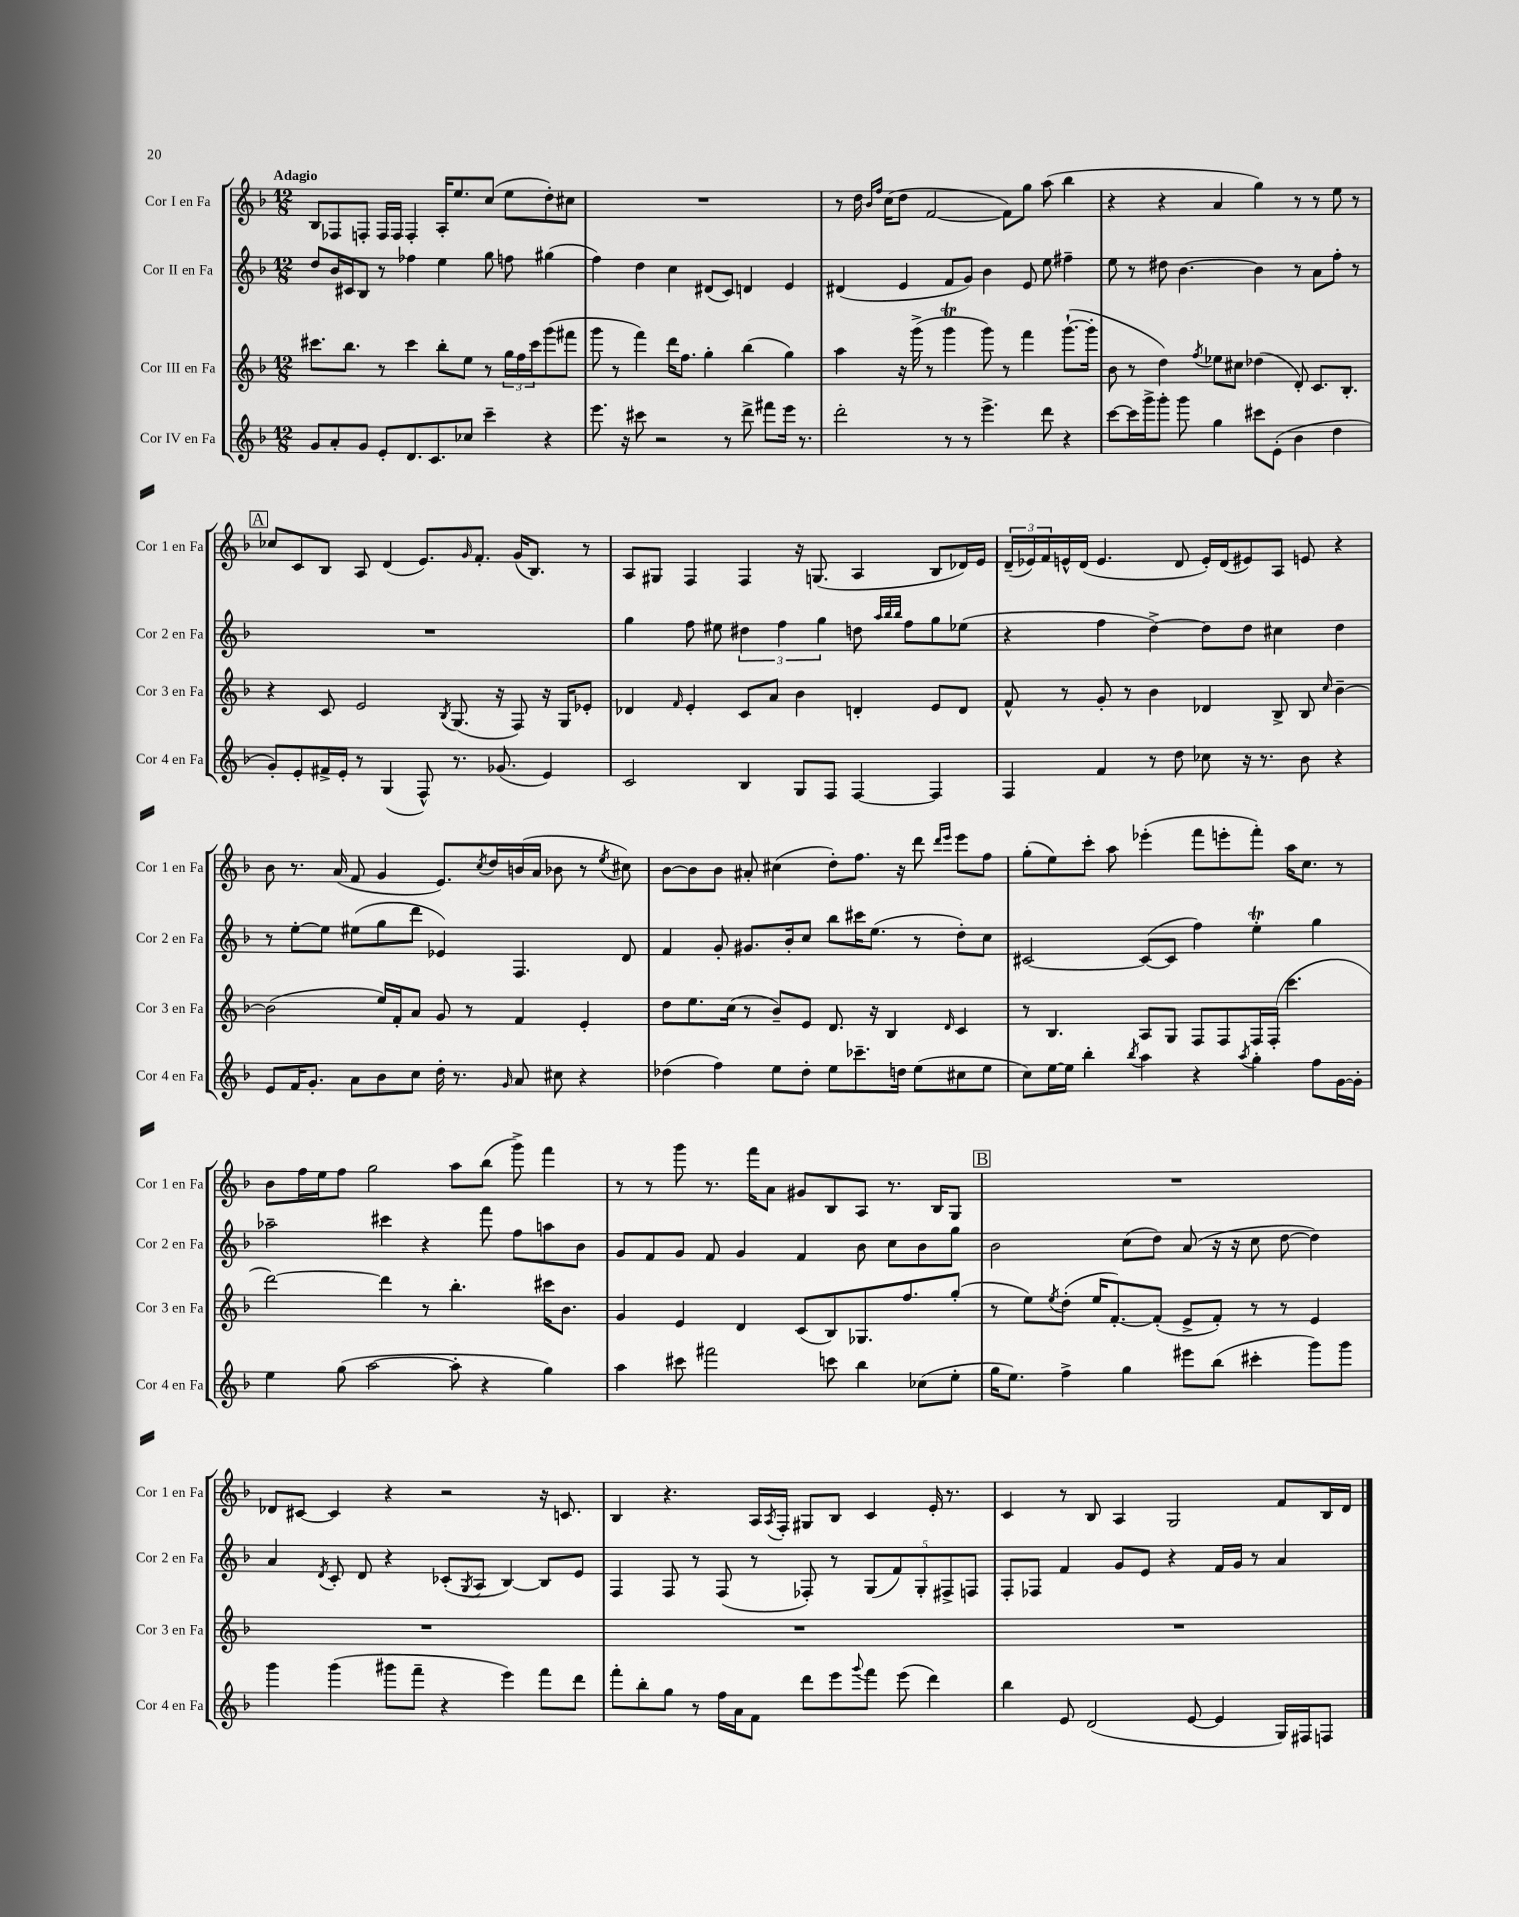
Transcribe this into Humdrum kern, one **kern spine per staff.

**kern	**kern	**kern	**kern
*staff4	*staff3	*staff2	*staff1
*clefG2	*clefG2	*clefG2	*clefG2
*k[b-]	*k[b-]	*k[b-]	*k[b-]
*M12/8	*M12/8	*M12/8	*M12/8
8g/L	8.ccc#\L	8dd/L	8B-/L
8a'/	.	16b-/L	8F-/
.	8.bb-\J	16c#/J	.
8g/J	.	8B-/J	8F'/J
8e'/L	8r	8r	16F/LL
.	.	.	16F/JJ
8.d/	4ccc#\	4ff-\	4F'/
8.c/	.	.	.
.	8bb-'\L	4ee\	16A'/LK
.	.	.	8.ee/
8cc-/J	8ee\J	.	.
4ccc~\	8r	8gg\	(8cc/J
.	24gg\LL	8ff\	8ee\L
.	24ff\	.	.
.	24ccc#\J	.	.
4r	(8ggg\	(4gg#\	8dd'\)
.	8fff#\J	.	8cc#\J
=	=	=	=
8.eee\	8ggg\	4ff\)	1.r
.	8r	.	.
16r	.	.	.
8ccc#\	4fff\)	4dd\	.
2r	.	.	.
.	16ddd\LK	4cc\	.
.	8.ff\J	.	.
.	4gg'\	(8d#/L	.
8r	.	8c/J)	.
8ddd^\	(4bb-\	4d/	.
8fff#\L	.	.	.
16eee\Jk	4gg\)	4e/	.
8.r	.	.	.
=	=	=	=
2ddd'\	4aa\	(4d#/	8r
.	.	.	16dd\
.	.	.	16qqb-/LL
.	.	.	16qqff/JJ
.	.	.	(16cc\LK
.	16r	4e/	8dd\J
.	(16ggg^\	.	.
.	8r	.	[2f/
8r	4ggg\	8f/L	.
8r	.	8g/J)	.
4.eee^\	8ggg\)	4b-\	.
.	8r	.	8f\]L)
.	4fff\	8e/	8gg\J
8ddd\	.	8ee\	(8aa\
4r	([8.ggg`\L	4ff#~\	4bb-\
.	16ggg'\]Jk	.	.
=	=	=	=
[8ccc\L	8b-\	8ee\	4r
16ccc\]L	8r	8r	.
16ggg^\J	.	.	.
8ggg'\J	4dd\)	8dd#\	4r
8ggg\	.	[4.b-\	.
.	8qff/	.	.
4gg\	8ee-\L	.	4a/
.	8cc#\J	.	.
8ccc#\L	(4dd-\	4b-\]	4gg\)
(8e'\J	.	.	.
4b-\	8d'/)	8r	8r
.	8.c/L	8a\L	8r
4dd\	.	8ff'\J	8ee\
.	8.B-'/J	.	.
.	.	8r	8r
=	=	=	=
8g'/L)	4r	1.r	8cc-/L
8e'/	.	.	8c/
16f#^/L	8c/	.	8B-/J
16e'/JJ	.	.	.
8r	2e/	.	8A/
(4G/	.	.	(4d/
8F^^/)	.	.	8.e/L)
.	8qB-/	.	.
8.r	(8.G/	.	.
.	.	.	16qqg/
.	.	.	8.f'/J
(8.g-/	16r	.	.
.	8F/)	.	(16g/LK
.	.	.	8.B-/J)
4e/)	16r	.	.
.	16G/LK	.	.
.	8e-'/J	.	8r
=	=	=	=
2c/	4d-/	4gg\	8A/L
.	.	.	8G#/J
.	16qqf/	.	.
.	4e'/	8ff\	4F/
.	.	8ee#\	.
4B-/	8c/L	6dd#\	4F/
.	8a/J	.	.
.	.	6ff\	.
8G/L	4b-\	.	16r
.	.	.	(8.G/
.	.	6gg\	.
8F/J	.	.	.
[4F/	4d'/	8dd\	4A/
.	.	32qqaa/LLL	.
.	.	32qqbb-/	.
.	.	32qqbb-/JJJ	.
.	.	8ff\L	.
4F/]	8e/L	8gg\	8B-/L
.	8d/J	(8ee-\J	16d-/L)
.	.	.	16e/JJ
=	=	=	=
4F/	8f^^/	4r	(24d~/LL
.	.	.	24e-/)
.	.	.	24f/
.	8r	.	16e^^/
.	.	.	(16d/JJ
4f/	8g'/	4ff\	4.e/
.	8r	.	.
8r	4b-\	[4dd^\)	.
8dd\	.	.	8d/
8cc-\	4d-/	8dd\]L	16e'/LL)
.	.	.	(16d/J
16r	.	8dd\J	8e#/)
8.r	.	.	.
.	8B-^/	4cc#\	8A/J
8b-\	8B-/	.	8e/
.	16qqcc/	.	.
4r	[4b-~\	4dd\	4r
=	=	=	=
8e/L	(2b-\]	8r	8b-\
16f/K	.	[8ee'\L	8.r
8.g'/J	.	.	.
.	.	8ee\]J	.
.	.	.	(16a/
8a\L	.	(8ee#\L	8f/
8b-\	16ee/LL)	8gg\	4g/
.	16f'/J	.	.
8cc\J	8a/J	8ddd\J	.
16dd'\	8g/	4e-/)	8.e/L)
8.r	.	.	.
.	8r	.	.
.	.	.	8qcc/
.	.	.	16dd/L
16qqg/	.	.	.
8a/	4f/	4.F/	(16b/
.	.	.	16a/JJ
8cc#\	.	.	8b-\
4r	4e'/	.	8r
.	.	.	8qee/
.	.	8d/	8cc#\)
=	=	=	=
(4dd-\	8dd\L	4f/	[8b-\L
.	8.ee\	.	8b-\]
4ff\)	.	8g'/	8b-\J
.	(16cc\Jk	.	.
.	8r	8.g#/L	8a#'/
8ee\L	8b-~/L)	.	(4cc#\
.	.	16b-'/k	.
8dd-'\J	8e/J	8cc/J	.
8ee\L	8.d/	8bb-\L	8dd'\L)
8.ccc-~\	.	16ccc#\K	8.ff\J
.	16r	(8.ee\J	.
.	4B-/	.	.
16dd\Jk	.	.	16r
(8ee\L	.	8r	8ddd\
.	.	.	16qqddd/LL
.	16qqd/	.	16qqeee/JJ
8cc#\	4c/	8dd'\L)	8eee\L
8ee\J	.	8cc\J	8ff\J
=	=	=	=
8cc\L)	8r	[2c#/	(8gg'\L
[16ee\L	4.B-/	.	8ee\)
16ee\]JJ	.	.	.
4bb-'\	.	.	8ccc'\J
.	.	.	8aa\
8qbb-/	.	.	.
4aa\	8A/L	(8c#/_L	(4eee-'\
.	8G/J	8c#/]J	.
4r	8F/L	4ff\)	8fff\L
.	8F/	.	8eee'\
8qaa/	.	.	.
4gg'\	16F/L	4ee'\	8fff'\J)
.	(16F'/JJ	.	.
.	4.ccc\	.	16aa\LK
.	.	.	8.cc\J
8ff\L	.	4gg\	.
[16g\L	.	.	8r
16g'\]JJ	.	.	.
=	=	=	=
4ee\	[2ddd\)	2aa-~\	8b-\L
.	.	.	16ff\L
.	.	.	16ee\J
(8gg\	.	.	8ff\J
[2aa\	.	.	2gg\
.	4ddd\]	4ccc#\	.
.	8r	4r	.
8aa'\]	4.bb-'\	.	8aa\L
4r	.	8fff\	(8bb-\J
.	.	8ff\L	8ggg^\)
4gg\)	16ccc#\LK	8aa\	4fff\
.	8.b-\J	.	.
.	.	8b-\J	.
=	=	=	=
4aa\	4g/	8g/L	8r
.	.	8f/	8r
8ccc#\	4e/	8g/J	8ggg\
2fff#\	.	8f/	8.r
.	4d/	4g/	.
.	.	.	16fff\LK
.	.	.	8a\J
.	(8c/L	4f/	8g#/L
8ccc\	8B-/)	.	8B-/
4bb-\	8.G-/	8b-\	8A/J
.	.	8cc\L	8.r
.	8.ff/	.	.
(8cc-\L	.	8b-\	.
.	.	.	16B-/LK
8ee'\J	(8gg'/J	8gg\J	8G/J
=	=	=	=
16gg\LK	8r	2b-\	1.r
8.ee\J)	.	.	.
.	8ee\L)	.	.
.	8qee/	.	.
4ff^\	(8dd'\J	.	.
.	16ee/LK	.	.
.	[8.f'/)	.	.
4gg\	.	(8cc\L	.
.	(8f'/]J	8dd\J)	.
8eee#\L	8e^/L	(8a/	.
(8bb-\J	8f'/J)	16r	.
.	.	16r	.
4ccc#'\	8r	8cc\	.
.	8r	[8dd\	.
8ggg\L)	4e/	4dd\])	.
8ggg\J	.	.	.
=	=	=	=
4ggg\	1.r	4a/	8d-/L
.	.	.	[8c#/J
.	.	8qd/	.
(4ggg\	.	8c'/	4c#/]
.	.	8d/	.
8ggg#\L	.	4r	4r
8fff~\J	.	.	.
4r	.	(8c-'/L	2r
.	.	8qG/	.
.	.	8A/J	.
4eee\)	.	[4B-/)	.
8fff\L	.	8B-/]L	16r
.	.	.	8.c/
8ddd\J	.	8e/J	.
=	=	=	=
8fff'\L	1.r	4F/	4B-/
8bb-'\	.	.	.
8gg\J	.	8F/	4.r
8r	.	8r	.
16ff\LL	.	(8F/	.
16a\J	.	.	.
8f\J	.	8r	16A/LL
.	.	.	8qA/
.	.	.	16F'/JJ
8ddd\L	.	8F-'/)	8G#/L
8eee\	.	8r	8B-/J
8qqggg/	.	.	.
8fff\J	.	(10G/L	4c/
.	.	10f/)	.
(8eee\	.	.	.
.	.	10G'/	.
4ddd\)	.	.	16e'/
.	.	10F#^/	.
.	.	.	8.r
.	.	10F/J	.
=	=	=	=
4bb-\	1.r	8F'/L	4c/
.	.	8F-/J	.
8e/	.	4f/	8r
(2d/	.	.	8B-/
.	.	8g/L	4A/
.	.	8e/J	.
.	.	4r	2G/
[8e/	.	.	.
4e/]	.	16f/LL	.
.	.	16g/JJ	.
.	.	8r	.
16G/LL)	.	4a/	8f/L
16F#/J	.	.	.
8F/J	.	.	16B-/L
.	.	.	16d/JJ
==	==	==	==
*-	*-	*-	*-
